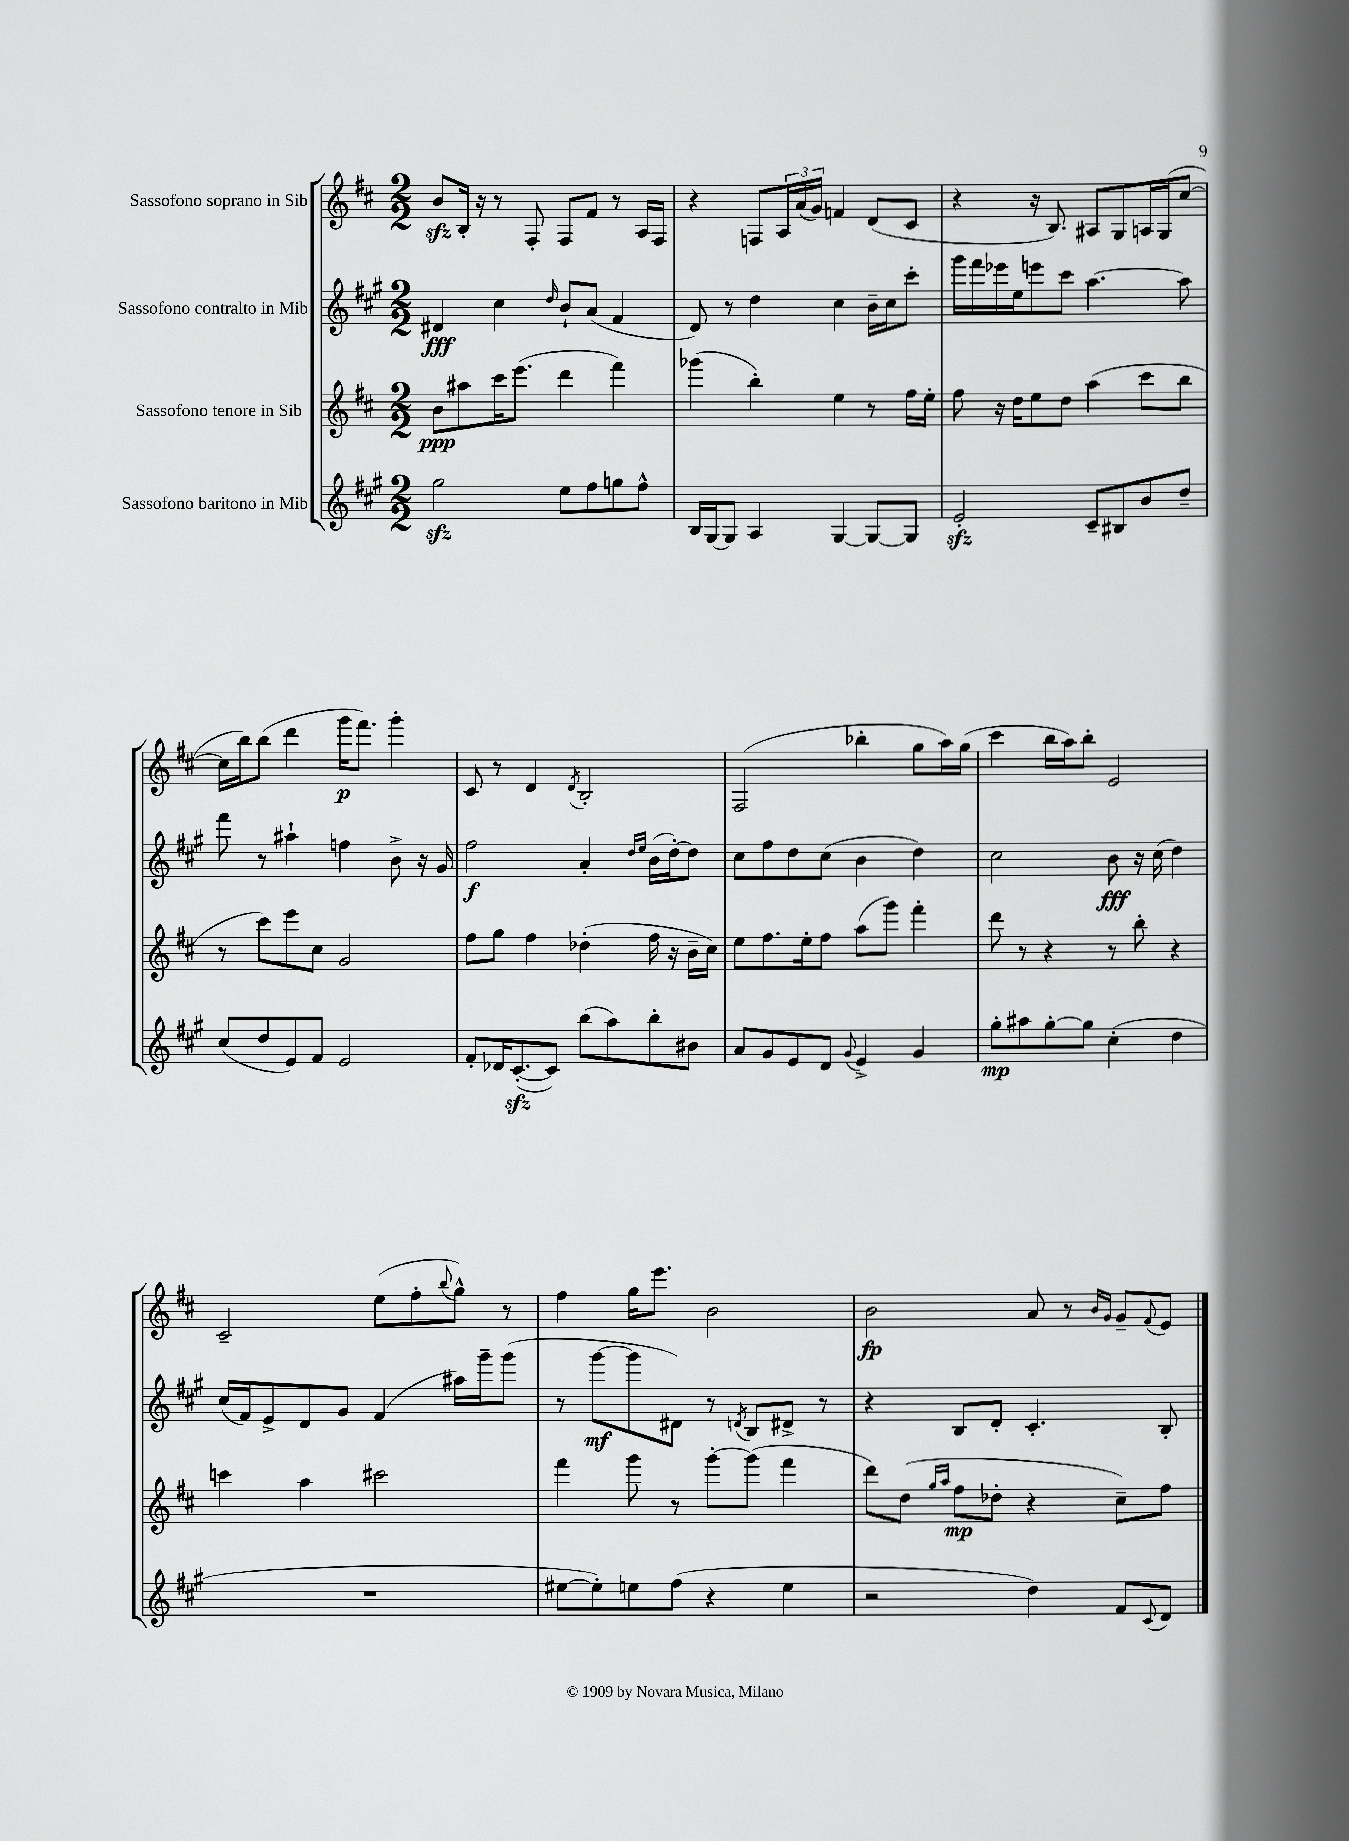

**kern	**dynam	**kern	**dynam	**kern	**dynam	**kern	**dynam
*part4	*part4	*part3	*part3	*part2	*part2	*part1	*part1
*staff4	*staff4	*staff3	*staff3	*staff2	*staff2	*staff1	*staff1
*I"Sassofono baritono in Mib	*	*I"Sassofono tenore in Sib	*	*I"Sassofono contralto in Mib	*	*I"Sassofono soprano in Sib	*
*clefG2	*	*clefG2	*	*clefG2	*	*clefG2	*
*k[f#c#g#]	*	*k[f#c#]	*	*k[f#c#g#]	*	*k[f#c#]	*
*M2/2	*	*M2/2	*	*M2/2	*	*M2/2	*
=1	=1	=1	=1	=1	=1	=1	=1
2gg#zz\	.	8b\L	ppp	4d#X/	fff	8bzz/L	.
.	.	8aa#X\	.	.	.	16B'/Jk	.
.	.	.	.	.	.	16r	.
.	.	16ccc#\K	.	4cc#\	.	8r	.
.	.	(8.eee\J	.	.	.	.	.
.	.	.	.	.	.	8F#'/	.
.	.	.	.	16qqdd/	.	.	.
8ee\L	.	4ddd\	.	8b`/L	.	8F#/L	.
8ff#\	.	.	.	(8a/J	.	8f#/J	.
8ggn\	.	4fff#\)	.	4f#/	.	8r	.
8ff#^^\J	.	.	.	.	.	16A/LL	.
.	.	.	.	.	.	16F#/JJ	.
=2	=2	=2	=2	=2	=2	=2	=2
16B/LL	.	(4ggg-X\	.	8d/)	.	4r	.
[16G#/J	.	.	.	.	.	.	.
8G#/J]	.	.	.	8r	.	.	.
4A/	.	4bb'\)	.	4dd\	.	8Fn/L	.
.	.	.	.	.	.	24A/L	.
.	.	.	.	.	.	(24a/	.
.	.	.	.	.	.	24g/JJ)	.
[4G#/	.	4ee\	.	4cc#\	.	4fn/	.
8G#/L_	.	8r	.	16b~\LL	.	(8d/L	.
.	.	.	.	16cc#\J	.	.	.
8G#/J]	.	16ff#\LL	.	8ccc#'\J	.	8c#/J	.
.	.	16ee'\JJ	.	.	.	.	.
=3	=3	=3	=3	=3	=3	=3	=3
2ezz'/	.	8ff#\	.	16ggg#\LL	.	4r	.
.	.	.	.	16fff#\	.	.	.
.	.	16r	.	16eee-X\	.	.	.
.	.	16dd\KL	.	16ee\J	.	.	.
.	.	8ee\	.	8eeen\	.	16r	.
.	.	.	.	.	.	8.B/)	.
.	.	8dd\J	.	8ccc#\J	.	.	.
8c#~/L	.	(4aa\	.	[4.aa\	.	8A#X/L	.
8B#X/	.	.	.	.	.	8G/	.
8b/	.	8ccc#\L	.	.	.	16An/L	.
.	.	.	.	.	.	(16G/J	.
8dd~/J	.	8bb\J	.	8aa\]	.	[8cc#/J	.
!!LO:LB:g=z
=4	=4	=4	=4	=4	=4	=4	=4
(8cc#/L	.	8r	.	8fff#\	.	16cc#\LL]	.
.	.	.	.	.	.	16bb\J)	.
8dd/	.	8ccc#\L)	.	8r	.	(8bb\J	.
8e/)	.	8eee\	.	4aa#X`\	.	4ddd\	.
8f#/J	.	8cc#\J	.	.	.	.	.
2e/	.	2g/	.	4ffn\	.	16ggg\KL	p
.	.	.	.	.	.	8.fff#\J)	.
.	.	.	.	8b^\	.	4ggg'\	.
.	.	.	.	16r	.	.	.
.	.	.	.	16g#/	.	.	.
=5	=5	=5	=5	=5	=5	=5	=5
8f#'/L	.	8ff#\L	.	2ff#\	f	8c#/	.
16d-X/K	.	8gg\J	.	.	.	8r	.
([8.c#zz'/	.	.	.	.	.	.	.
.	.	4ff#\	.	.	.	4d/	.
8c#/J])	.	.	.	.	.	.	.
.	.	.	.	.	.	8qd/	.
(8bb\L	.	(4dd-X'\	.	4a'/	.	2B'/	.
8aa\)	.	.	.	.	.	.	.
.	.	.	.	16qqdd/LL	.	.	.
.	.	.	.	16qqee/JJ	.	.	.
8bb'\	.	16ff#\	.	(16b\LL	.	.	.
.	.	16r	.	[16dd'\J)	.	.	.
8b#X\J	.	16b~\LL	.	8dd\J]	.	.	.
.	.	16cc#\JJ)	.	.	.	.	.
=6	=6	=6	=6	=6	=6	=6	=6
8a/L	.	8ee\L	.	8cc#\L	.	(2F#/	.
8g#/	.	8.ff#\	.	8ff#\	.	.	.
8e/	.	.	.	8dd\	.	.	.
.	.	16ee'\k	.	.	.	.	.
8d/J	.	8ff#\J	.	(8cc#\J	.	.	.
8qqg#/	.	.	.	.	.	.	.
4e^/	.	(8aa\L	.	4b\	.	4bb-X'\	.
.	.	8ggg\J)	.	.	.	.	.
4g#/	.	4fff#'\	.	4dd\)	.	8gg\L	.
.	.	.	.	.	.	16aa\L)	.
.	.	.	.	.	.	(16gg\JJ	.
=7	=7	=7	=7	=7	=7	=7	=7
8gg#'\L	mp	8ddd\	.	2cc#\	.	4ccc#\	.
8aa#X\	.	8r	.	.	.	.	.
[8gg#'\	.	4r	.	.	.	16bb\LL	.
.	.	.	.	.	.	16aa\J)	.
8gg#\J]	.	.	.	.	.	8bb'\J	.
(4cc#'\	.	8r	.	8b\	fff	2e/	.
.	.	8bb'\	.	16r	.	.	.
.	.	.	.	(16cc#\	.	.	.
4dd\	.	4r	.	4dd\)	.	.	.
!!LO:LB:g=z
=8	=8	=8	=8	=8	=8	=8	=8
1r	.	4cccn\	.	(16cc#/LL	.	2c#~/	.
.	.	.	.	16f#/J)	.	.	.
.	.	.	.	8e^/	.	.	.
.	.	4aa\	.	8d/	.	.	.
.	.	.	.	8g#/J	.	.	.
.	.	2ccc#X\	.	(4f#/	.	(8ee\L	.
.	.	.	.	.	.	8ff#'\	.
.	.	.	.	.	.	8qqbb/	.
.	.	.	.	16aa#X\LL)	.	8gg^^\J)	.
.	.	.	.	16ggg#~\J	.	.	.
.	.	.	.	(8ggg#\J	.	8r	.
=9	=9	=9	=9	=9	=9	=9	=9
[8ee#X\L	.	4fff#\	.	8r	.	4ff#\	.
8ee#'\])	.	.	.	[8ggg#\L	mf	.	.
8een\	.	8ggg\	.	8ggg#\]	.	16gg\KL	.
.	.	.	.	.	.	8.eee\J	.
(8ff#\J	.	8r	.	8d#X\J)	.	.	.
4r	.	[8ggg'\L	.	8r	.	2b\	.
.	.	.	.	8qdn/	.	.	.
.	.	(8ggg\J]	.	8B/L	.	.	.
4ee\	.	4fff#\	.	8d#X^/J	.	.	.
.	.	.	.	8r	.	.	.
=10	=10	=10	=10	=10	=10	=10	=10
2r	.	8ddd\L)	.	4r	.	2b\	fp
.	.	(8dd\J	.	.	.	.	.
.	.	16qqgg/LL	.	.	.	.	.
.	.	16qqaa/JJ	.	.	.	.	.
.	.	8ff#\L	mp	8B/L	.	.	.
.	.	8dd-X'\J	.	8d'/J	.	.	.
4dd\)	.	4r	.	4.c#'/	.	8a/	.
.	.	.	.	.	.	8r	.
.	.	.	.	.	.	16qqb/LL	.
.	.	.	.	.	.	16qqg/JJ	.
8f#/L	.	8cc#~\L)	.	.	.	8g~/L	.
8qqc#/	.	.	.	.	.	8qqf#/	.
8d/J	.	8ff#\J	.	8B'/	.	8e/J	.
==	==	==	==	==	==	==	==
*-	*-	*-	*-	*-	*-	*-	*-
